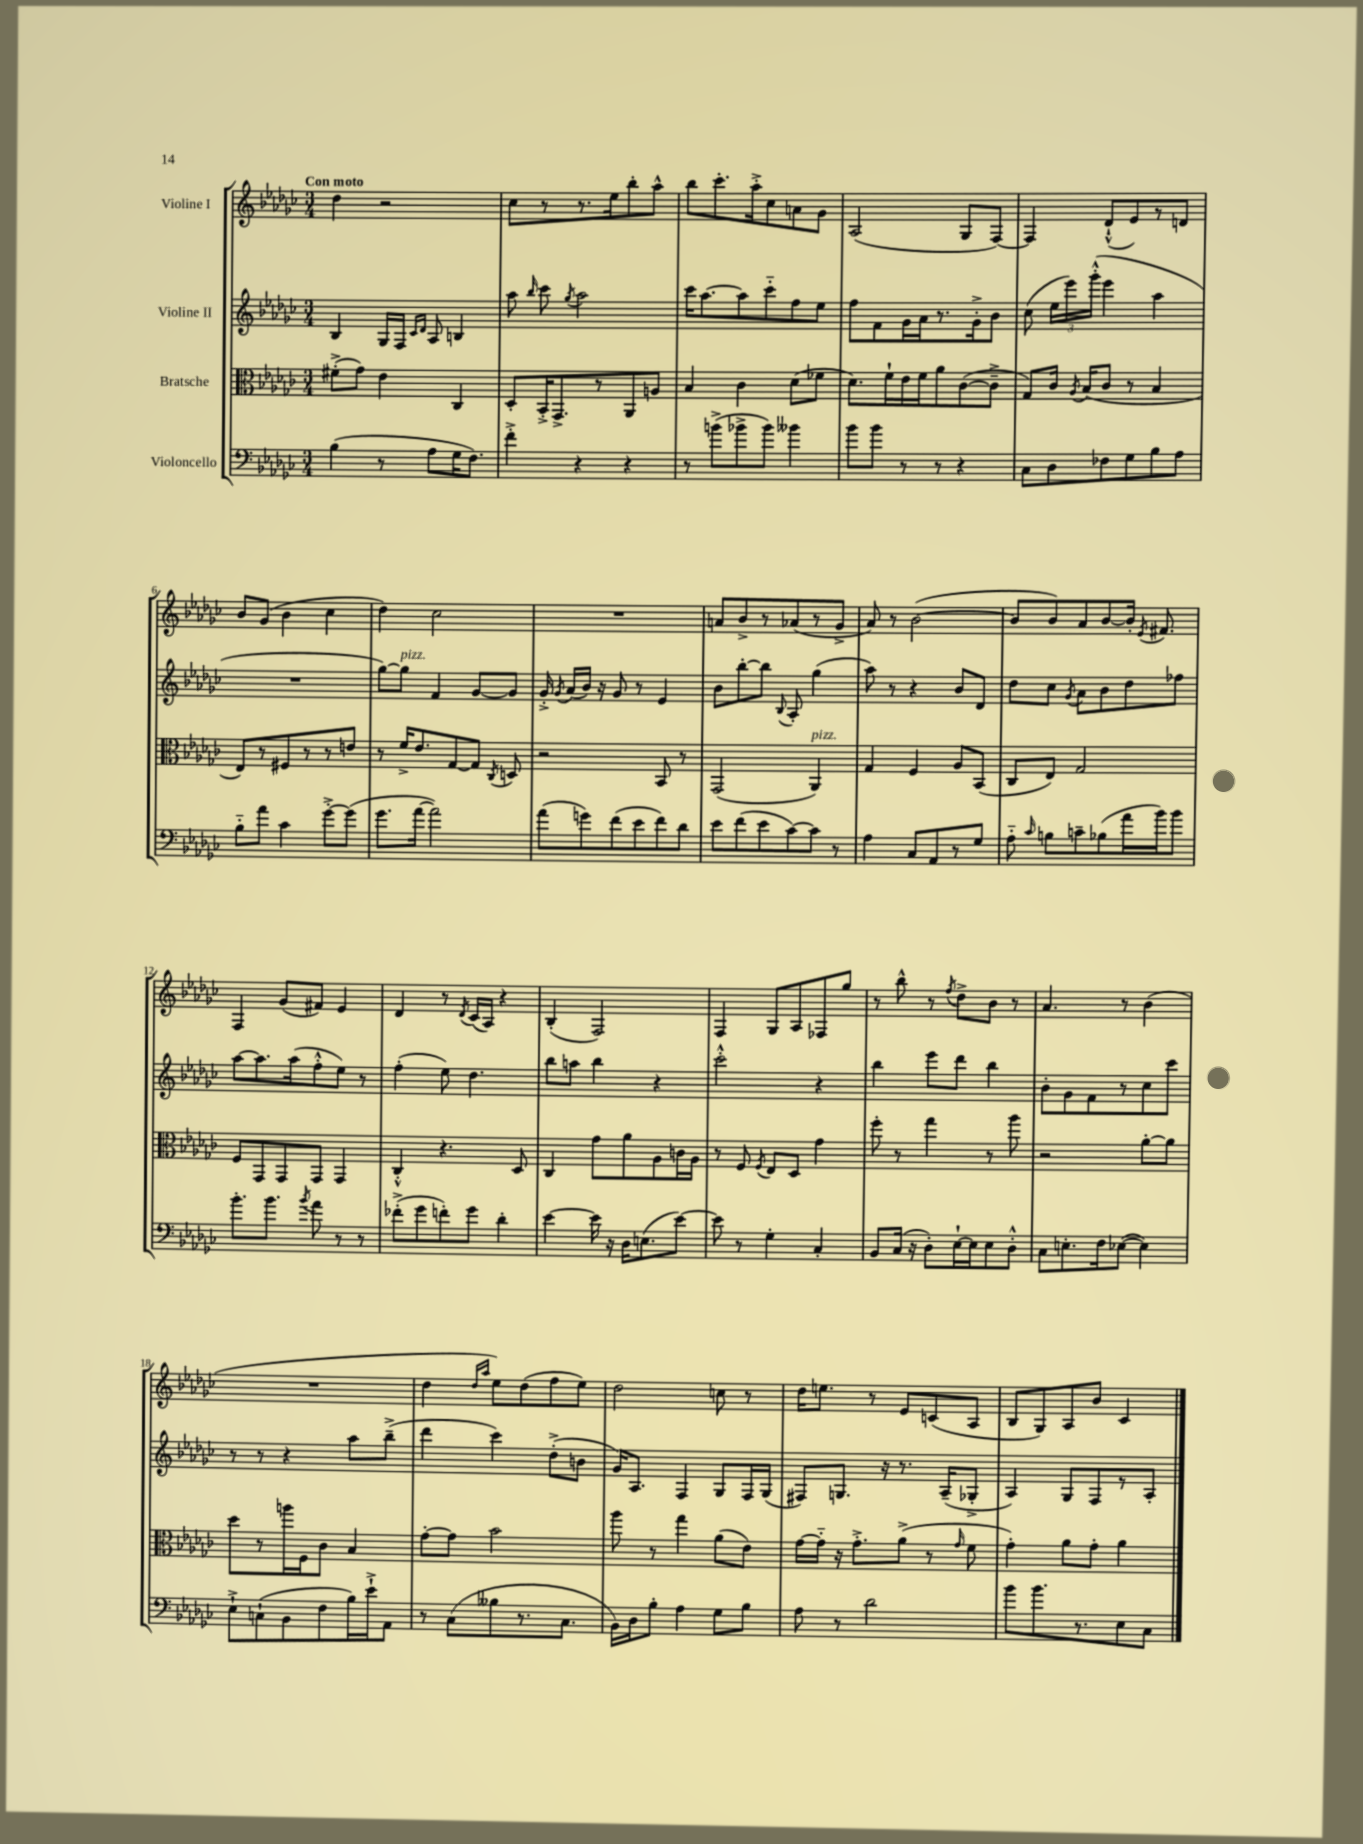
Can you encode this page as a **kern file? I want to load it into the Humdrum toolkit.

**kern	**kern	**kern	**kern
*staff4	*staff3	*staff2	*staff1
*clefF4	*clefC3	*clefG2	*clefG2
*k[b-e-a-d-g-c-]	*k[b-e-a-d-g-c-]	*k[b-e-a-d-g-c-]	*k[b-e-a-d-g-c-]
*M3/4	*M3/4	*M3/4	*M3/4
(4B-	(8f#'^	4B-	4dd-
.	8g-)	.	.
8r	4e-	16G-	2r
.	.	16F	.
.	.	16qqc-	.
.	.	16qqd-	.
8A-	.	8A-	.
16G-	4C-	4B	.
8.F)	.	.	.
=	=	=	=
4f'^	8D-'	8aa-	8cc-
.	.	16qqbb-	.
.	16BB-'^	8ccc-	8r
.	8.GG-^	.	.
.	.	8qgg-	.
4r	.	2aa-	8.r
.	8r	.	.
.	.	.	16ee-
4r	8AA-	.	8bb-'
.	8A	.	8aa-^^
=	=	=	=
8r	4B-	16ccc-	8bb-
.	.	[8.aa-	.
(8b^	.	.	8.ccc-'
8b-^	4c-	8aa-]	.
.	.	.	16aa-'^
8b-)	.	8ccc-'~	8cc-
4b--	(8d-	8ff	8a
.	8f-	8ee-	8g-
=	=	=	=
8b-	8.d-)	8ff	(2A-
8b-	.	8f	.
.	16f`	.	.
8r	16e-	16g-	.
.	16f	16a-	.
8r	8a-	8.r	.
4r	([8c-	.	8G-
.	.	16g-'^	.
.	8c-~^]	8b-	[8F)
=	=	=	=
8C-	8G-)	(8cc-	4F]
8D-	16c-	24ee-	.
.	.	24eee-)	.
.	8qA-	.	.
.	(16B-	.	.
.	.	(24ggg-'^^	.
8F-	8c-	4eee-	(8d-`^^
8G-	8r	.	8e-)
8B-	4B-	4aa-	8r
8A-	.	.	8d
=	=	=	=
8B-'~	8E-)	2.r	8b-
8a-	8r	.	(8g-
4c-	8F#	.	4b-
.	8r	.	.
[8g-'^	8r	.	4cc-
(8g-]	8e	.	.
=	=	=	=
8.g-	8r	[8gg-)	4dd-)
.	16f^	8gg-]	.
[16a-	8.e-	.	.
2a-])	.	4f	2cc-
.	[8G-	.	.
.	8G-]	[8g-	.
.	8qC-	.	.
.	8D	8g-]	.
=	=	=	=
(8a-	2r	16g-'^	2.r
.	.	8qg-	.
.	.	(16a-	.
8g)	.	16b-)	.
.	.	16r	.
(8f	.	8g-	.
8e-	.	8r	.
8f)	8BB-	4e-	.
8d-	8r	.	.
=	=	=	=
8e-	(2GG-	8b-	8a
(8f	.	[8bb-'	8b-^
8e-	.	8bb-]	8r
.	.	8qqB-	.
[8c-)	.	8A-'	(8a-
8c-]	4AA-)	(4gg-	8r
8r	.	.	8g-^
=	=	=	=
4A-	4G-	8aa-)	8a-)
.	.	8r	8r
8C-	4F	4r	([2b-
8AA-	.	.	.
8r	8A-	8b-	.
8G-	(8BB-	8d-	.
=	=	=	=
8A-'~	8C-	8dd-	8b-]
16qqc-	.	.	.
8B	8E-)	8cc-	8b-)
.	.	8qg-	.
8c~	2G-	8a-	8a-
(8B-	.	8b-	[8b-
16a-	.	8dd-	16b-']
.	.	.	8qe-
16b-)	.	.	8.f#
8b-	.	8ff-	.
=	=	=	=
8.b-'	8F	[8aa-	4F
.	8GG-	8.aa-]	.
8.b-	.	.	.
.	8GG-	.	(8g-
.	.	(16aa-	.
8qb-	.	.	.
8a-	8GG-	8ff'^^	8f#)
8r	4GG-	8ee-)	4e-
8r	.	8r	.
=	=	=	=
(8f-'^	4C-'^^	(4ff'	4d-
8g-	.	.	.
8f')	4.r	8ee-)	8r
.	.	.	8qd-
8g-	.	4.dd-	(16c-
.	.	.	16A-)
4d-'	.	.	4r
.	8D-	.	.
=	=	=	=
[4e-	4C-	8bb-	(4B-'
.	.	8aa	.
16e-]	8g-	4bb-	2F)
16r	.	.	.
16D-	8a-	.	.
(8.E	.	.	.
.	8A-	4r	.
[8e-)	16c	.	.
.	16A-	.	.
=	=	=	=
8e-]	8r	2ccc-'^^	4F
8r	8F	.	.
.	8qF	.	.
4G-'	8E-	.	8G-
.	8D-	.	8A-
4C-'	4g-	4r	8F-
.	.	.	8gg-
=	=	=	=
8BB-	8ff'	4bb-	8r
(16C-	8r	.	8bb-^^
16r	.	.	.
8D-')	4gg-	8eee-	8r
.	.	.	8qff
[16E-`	.	8ddd-	8dd-^
16E-]	.	.	.
8E-	8r	4bb-	8b-
8D-'^^	8aa-	.	8r
=	=	=	=
8C-	2r	8b-'	4.a-
8.E'	.	8g-	.
.	.	8f	.
16F	.	.	.
([8E-	.	8r	8r
4E-])	[8a-'	8cc-	(4b-
.	8a-]	8ccc-	.
=	=	=	=
8E-`^	8dd-	8r	2.r
(8C`	8r	8r	.
8BB-	16aa	4r	.
.	16F	.	.
8F	8c-	.	.
16B-)	4B-	8aa-	.
16e-`^	.	.	.
8AA-	.	(8bb-~^	.
=	=	=	=
8r	[8g-'	4ddd-	4dd-
(8C-	8g-]	.	.
.	.	.	16qqdd-
.	.	.	16qqaa-
8B--	2b-	4ccc-)	8ee-)
8.r	.	.	(8dd-
.	.	(8dd-'^	8ff
8.C-	.	.	.
.	.	8b	8ee-)
=	=	=	=
16BB-)	8aa-	16g-)	2dd-
16D-	.	8.A-	.
8B-'	8r	.	.
4A-	4gg-	4F	.
8G-	(8a-	8G-	8cc
8B-	8e-)	16F	8r
.	.	(16G-	.
=	=	=	=
8A-	[16g-	8F#)	16dd-
.	16g-'~]	.	8.ee
8r	16r	8.G	.
.	8.g-'^	.	.
2d-	.	.	8r
.	.	16r	.
.	(8a-^	8.r	8e-
.	8r	.	(8c
.	.	(16A-~	.
.	16qqg-	.	.
.	8f	8G-'^	8A-
=	=	=	=
8b-	4g-')	4A-)	8B-
8.b-	.	.	8G-)
.	8a-	8G-	8A-
8.r	.	.	.
.	8g-'	8F	8b-
8E-	4a-	8r	4c-
8C-	.	8A-'	.
==	==	==	==
*-	*-	*-	*-
